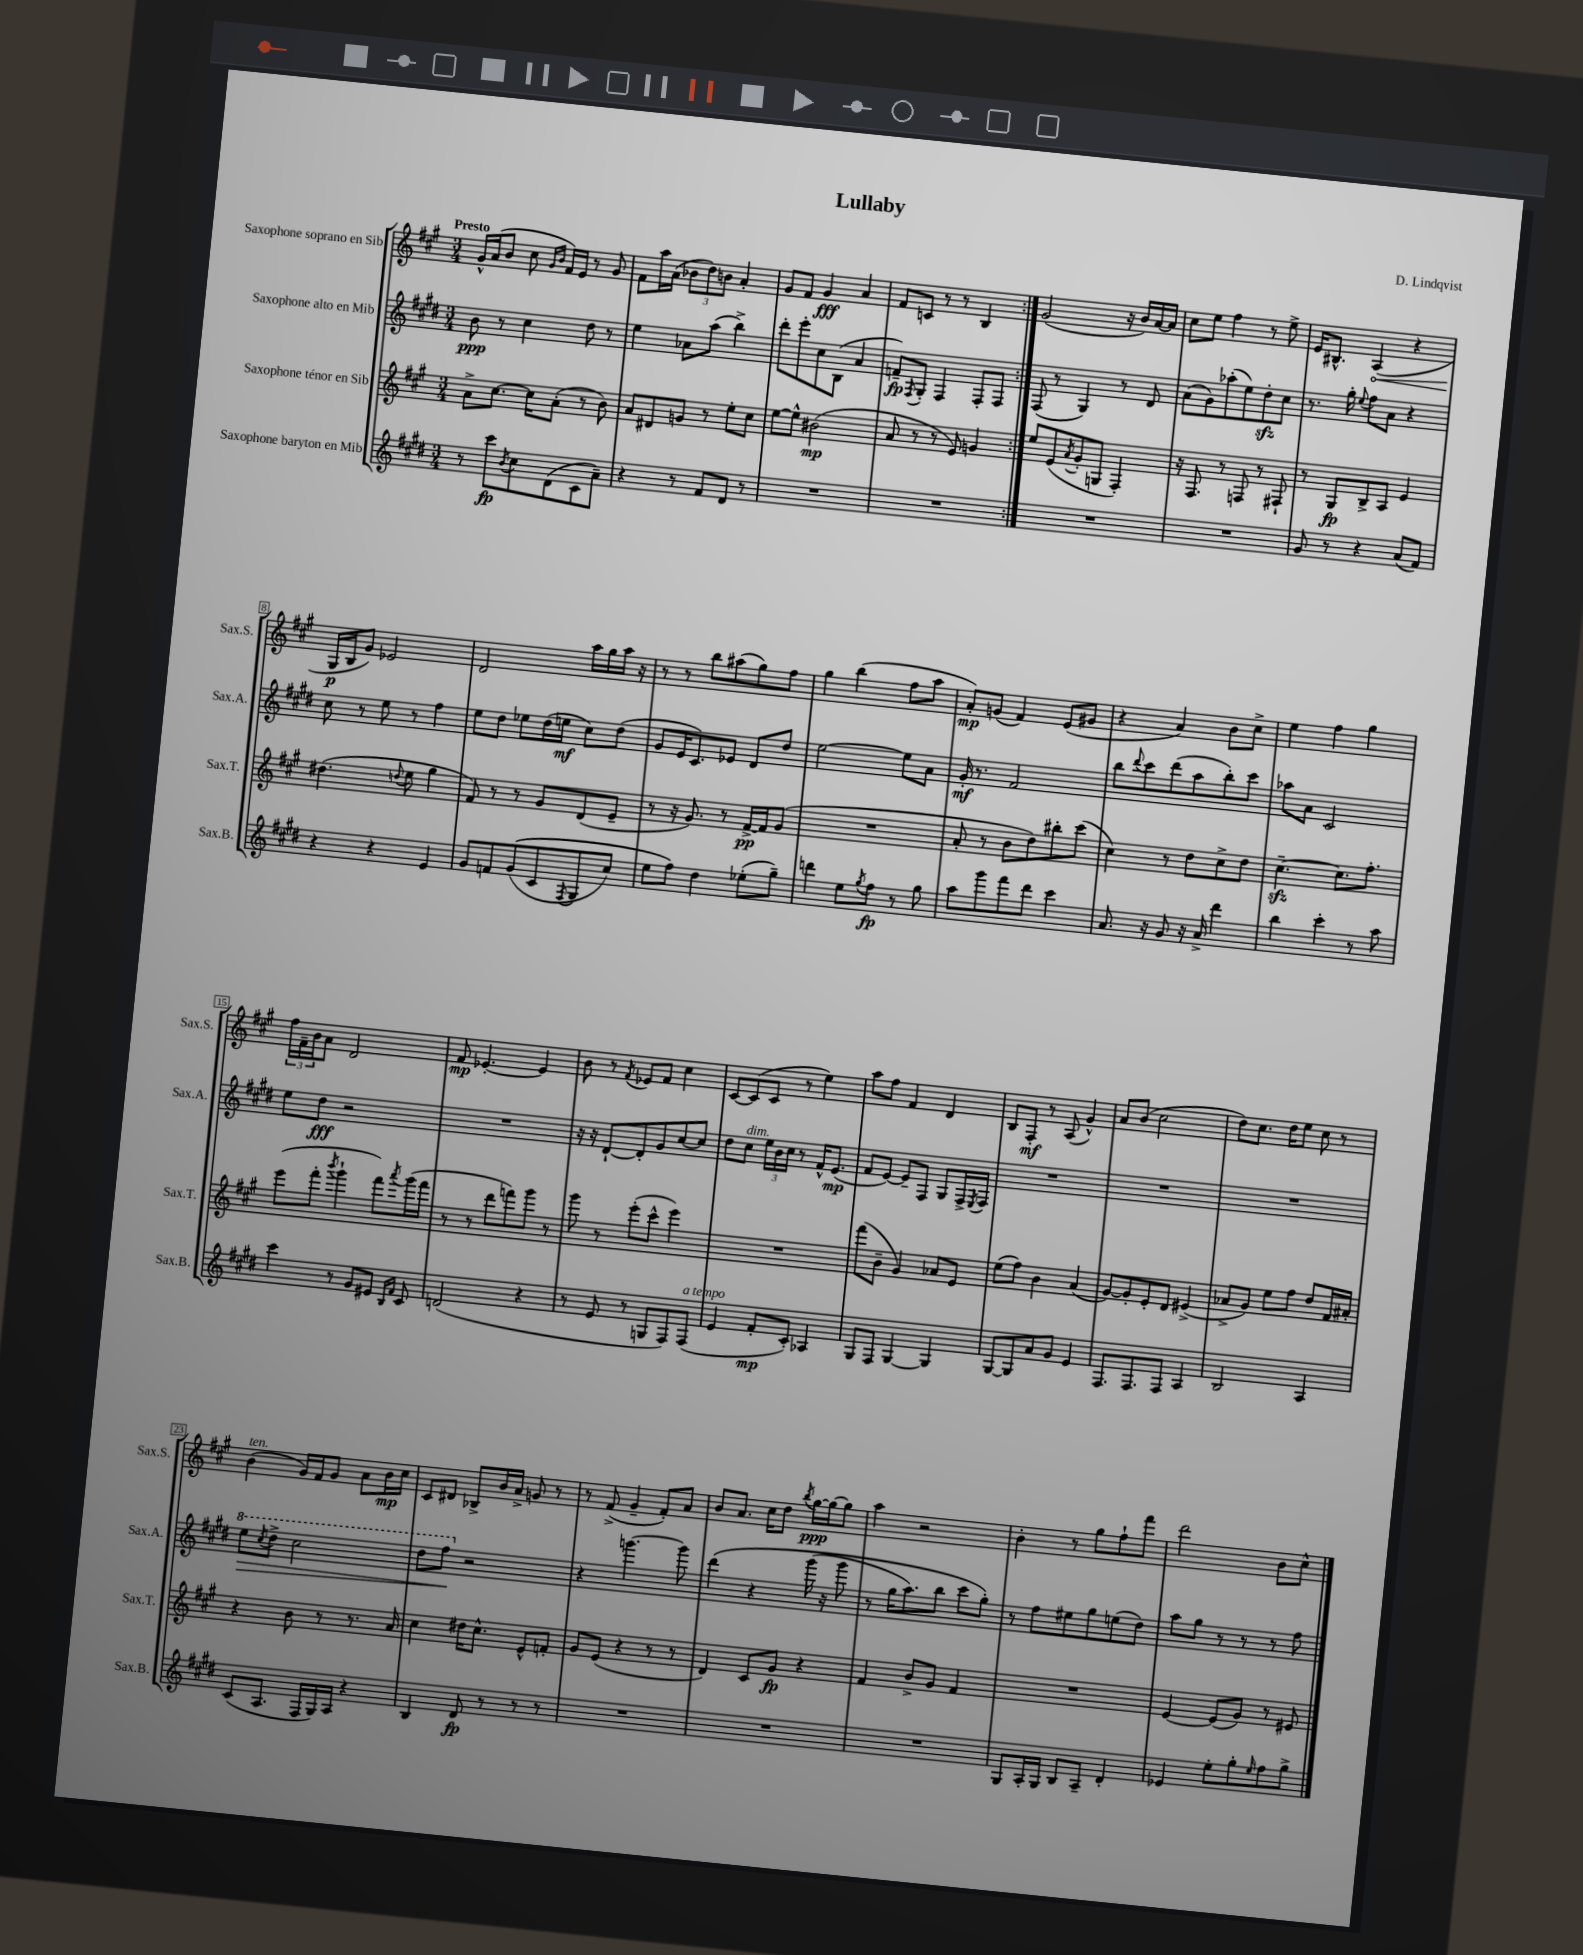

**kern	**kern	**kern	**kern
*staff4	*staff3	*staff2	*staff1
*clefG2	*clefG2	*clefG2	*clefG2
*k[f#c#g#d#]	*k[f#c#g#]	*k[f#c#g#d#]	*k[f#c#g#]
*M3/4	*M3/4	*M3/4	*M3/4
8r	8a^	8b	16g#^^
.	.	.	(16a
8ccc#	[8.cc#	8r	8b
8qb	.	.	.
8cc#	.	4cc#	8cc#
.	16cc#]	.	.
.	.	.	16qqg#
.	.	.	16qqb
(8d#	(8a'	.	16f#)
.	.	.	16e
8c#	8r	8dd#	8r
8a~)	8b)	8r	8g#
=	=	=	=
4r	8a	4ee	8f#
.	8d#	.	16aa
.	.	.	(16a
8r	8g	8a-	12b-
.	.	.	12dd)
8f#	8r	(8aa	.
.	.	.	12b
8d#	8ee'	4bb^)	4a'
8r	8cc#	.	.
=	=	=	=
2.r	[8ee	8ddd#'	8g#
.	8ee^^]	8eee'	8f#
.	(2b#	8cc#	4g#
.	.	(8B	.
.	.	4a	4a
=	=	=	=
2.r	8a	8f~)	8f#
.	.	8qF#	.
.	8r	8G#'	8c
.	8r	4F#	8r
.	8e)	.	8r
.	4g	8F#'	4B
.	.	8F#	.
=:|!	=:|!	=:|!	=:|!
2.r	8ee	(8F#	(2g#
.	(8e	8r	.
.	8qa	.	.
.	8g#'	4G#)	.
.	8G	.	.
.	4F#')	8r	16r
.	.	.	16b)
.	.	8d#	[16a
.	.	.	16a]
=	=	=	=
2.r	16r	(8a	8cc#
.	8.F#	.	.
.	.	8g#)	8ee
.	8r	(8aa-'	4ff#
.	8F	8ee)	.
.	8r	8dd#'	8r
.	8F#`	8cc#	8ee^
=	=	=	=
8g#	8r	8.r	16e
.	.	.	8.B#^^
8r	8G#	.	.
.	.	16gg#'	.
.	.	8qqee	.
4r	8B^	8ff#	(4A
.	8A	8a	.
(8a	4e	4r	4r
8f#)	.	.	.
=	=	=	=
4r	(4.dd#	8cc#	16G#
.	.	.	16B
.	.	8r	8g#)
4r	.	8ee	2e-
.	8qqdd	.	.
.	8ee	8r	.
4e	4gg#	4ff#	.
=	=	=	=
8g#	8f#)	8ee	2d
8f	8r	8dd#	.
&((8g#	8r	8ee-	.
8c#	8g#	(16dd#	.
.	.	16ee	.
8qF#	.	.	.
8G#	(8d	8cc#)	16aa
.	.	.	16gg#
8cc#)	8e~	(8dd#	16aa
.	.	.	16r
=	=	=	=
8ee	8r	8g#	8r
8ff#&)	16r	16e	8r
.	8.g#)	8.c#)	.
4dd#	.	.	8bb
.	8r	8e-	(8aa#
(8ee-'	[16f#^	8d#	8gg#)
.	16f#]	.	.
8gg#~)	(8g#	8dd#	8ff#
=	=	=	=
4ddd	2.r	[2ee	4gg#
8ee	.	.	(4bb
8qgg#	.	.	.
8ff#	.	.	.
8r	.	8ee]	8ff#
8gg#	.	8a	8aa
=	=	=	=
8aa	8a'	16g#'	8a')
.	.	8.r	.
8ggg#	8r	.	(8g
8fff#	8b	2f#	4f#)
8ddd#	8dd)	.	.
4ccc#	8bb#'	.	(8e
.	(8ccc#	.	8g#
=	=	=	=
8.a	4cc#)	8bb	4r
.	.	8qqddd#	.
.	.	8ccc#	.
16r	.	.	.
8g#	8r	(8ddd#	4a)
16r	8dd	8aa	.
16a^	.	.	.
4ddd#	8cc#^	8bb')	8b
.	8dd	8ccc#	8cc#^
=	=	=	=
4bb	[4.cc#~	8aa-	4ee
.	.	8a	.
4ccc#'	.	2c#	4ff#
.	8.cc#]	.	.
8r	.	.	4gg#
.	8.ff#'	.	.
8aa	.	.	.
=	=	=	=
4ccc#	(8eee	8ee	24ff#
.	.	.	24f#~
.	.	.	24b
.	8fff#'	8dd#	8a
.	8qbbb	.	.
8r	4ggg#`	2r	2d
8g#	.	.	.
8e#	8fff#)	.	.
16qqB	.	.	.
16qqf#	8qaaa	.	.
8c#	(16ggg#	.	.
.	16fff#	.	.
=	=	=	=
(2d	8r	2.r	8f#
.	8r	.	[4.e-'
.	8ddd	.	.
.	8fff)	.	.
4r	8ggg#	.	4e-]
.	8r	.	.
=	=	=	=
8r	8ggg#	16r	8b
.	.	16r	.
8e	8r	[8d#`	8r
.	.	.	8qf#
8r	(8eee'	8d#']	8e-
8G	8ccc#^^	8g#	8f#
8F#)	4eee)	[8cc#	4cc#
(8F#	.	8cc#]	.
=	=	=	=
4e	2.r	8dd#	[8c#
.	.	8cc#	(8c#]
8f#'	.	24ee	8c#
.	.	24b	.
.	.	24cc#	.
8c#')	.	8r	8r
4A-	.	16f#^^	4ee)
.	.	(8.e	.
=	=	=	=
8G#	(8fff#	8f#	8aa
8F#	8b~	[8e)	8ff#
[4G#	4g#)	8e~]	4f#
.	.	8F#	.
4G#]	8a-	8G#	4d
.	8e	16F#^	.
.	.	8qE	.
.	.	16F#	.
=	=	=	=
[8G#	(8ee	2.r	8B
8G#]	8ff#)	.	8F#'
8a	4b	.	8r
8g#	.	.	(8A
4e	(4a	.	4g#^^)
=	=	=	=
8.F#	[8g#)	2.r	8a
.	8g#']	.	(8b
8.F#	.	.	.
.	8e'	.	2cc#
8F#	8d	.	.
4A	(4e#^	.	.
=	=	=	=
2B	8a-^	2.r	8dd)
.	8g#)	.	8.cc#
.	8ee	.	.
.	.	.	16dd
.	8ff#	.	8ee
4A	8dd	.	8cc#
.	16f#	.	8r
.	16a#'	.	.
=	=	=	=
(8c#	4r	8eee	(4b
.	.	8qccc#	.
8.A	.	8ddd#^	.
.	8b	2ccc#	16g#)
16F#	.	.	16f#
16G#)	8r	.	8g#
16A	.	.	.
4r	8.r	.	8a
.	.	.	16b
.	16a	.	16cc#
=	=	=	=
4B	4cc#	8ddd#	8c#
.	.	8fff#	8d#
8d#	16dd#	2r	8B-^
.	8.cc#^^	.	.
8r	.	.	16b
.	.	.	16a^
8r	8e^^	.	8g
8r	8f'	.	8r
=	=	=	=
2.r	8g#	4r	8r
.	(8e	.	(8f#^
.	4r	[4.ggg	4g#~
.	8r	.	8f#')
.	8r	8ggg]	8a
=	=	=	=
2.r	4d)	&(4ddd#	8b
.	.	.	8.a
.	8c#	4r	.
.	.	.	16cc#
.	8g#	.	8dd
.	.	.	8qbb
.	4r	(16ggg#	[16gg#
.	.	16r	16gg#_
.	.	8ggg#	8gg#]
=	=	=	=
2.r	4f#	8r	4aa
.	.	16gg#	.
.	.	8.aa)	.
.	8b^	.	2r
.	8g#	8bb	.
.	4f#	8ccc#	.
.	.	8gg#'&)	.
=	=	=	=
8G#	2.r	8r	4b'
16A'	.	8ff#	.
16G#	.	.	.
8B	.	8ee#	8r
8A~	.	8gg#	8gg#
4d#'	.	(8ee	8ff#`
.	.	8dd#)	8fff#
=	=	=	=
4e-	[4e	8aa	2ddd
.	.	8gg#	.
8ee'	(8e]	8r	.
8gg#'	8g#)	8r	.
16qqee	.	.	.
8ff#	8r	8r	8b
8gg#^	8e#	8ff#	8cc#^^
==	==	==	==
*-	*-	*-	*-
